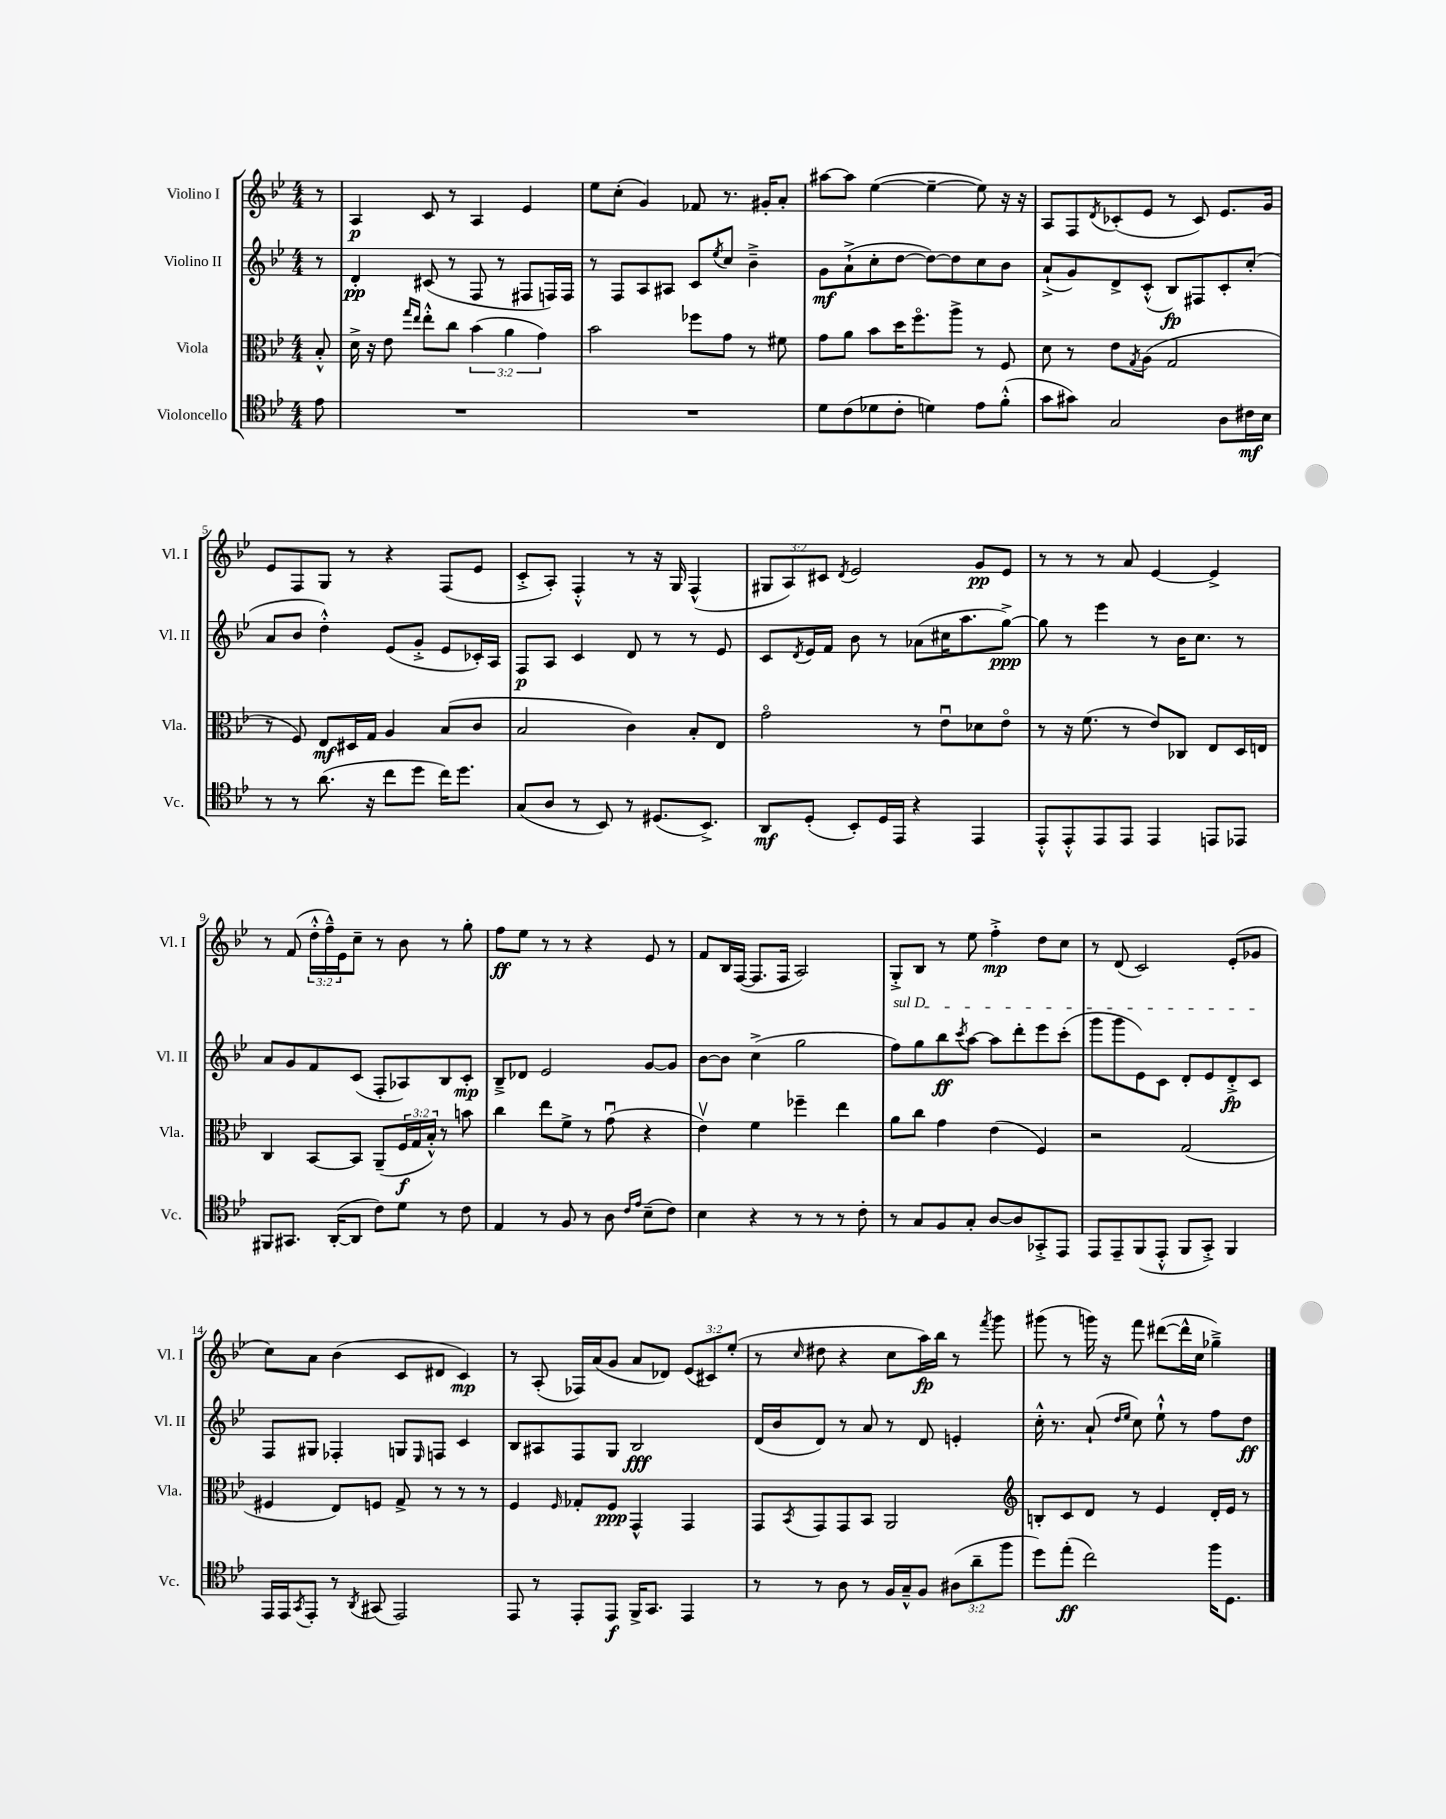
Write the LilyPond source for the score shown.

<<
\new StaffGroup <<
\new Staff = "s0" \with { instrumentName = "Violino I" shortInstrumentName = "Vl. I" } {
    \clef treble \key bes \major \numericTimeSignature \time 4/4 \override Staff.TupletNumber.text = #tuplet-number::calc-fraction-text \partial 8
    r8 |
    a4\p c'8 r8 a4 ees'4 |
    ees''8 c''8-.( g'4) fes'8 r8. gis'16-. a'8-. |
    ais''8~ ais''8 ees''4~( ees''4~-- ees''8) r16 r16 |
    a8 f8 \acciaccatura { d'8 } ces'8-.( ees'8 r8 ces'8) ees'8. g'16 |
    ees'8 f8 g8 r8 r4 f8( ees'8 |
    c'8-.-> a8-.) f4-.-^ r8 r16 g16 f4-^( |
    \tuplet 3/2 { gis8 a8) cis'8 } \acciaccatura { d'8 } ees'2 g'8\pp ees'8 |
    r8 r8 r8 a'8 ees'4~ ees'4-> |
    r8 f'8( \tuplet 3/2 { d''16-.-^ f''16---^) ees'16 } c''8-- r8 bes'8 r8 g''8-. |
    f''8\ff ees''8 r8 r8 r4 ees'8 r8 |
    f'8 bes16 f16~( f8. f16 a2) |
    g8-.-> bes8 r8 ees''8 f''4-.->\mp d''8 c''8 |
    r8 d'8( c'2) ees'8-.( ges'8 |
    c''8) a'8 bes'4( c'8 dis'8 c'4\mp) |
    r8 a8-.( fes16) a'16( g'8 a'8 des'8) \tuplet 3/2 { ees'8( cis'8) ees''8-.( } |
    r8 \grace { c''16 } dis''8 r4 c''8 a''16\fp) bes''16 r8 \acciaccatura { f'''8 } g'''8 |
    gis'''8( r8 g'''16) r16 f'''8 dis'''8~( dis'''16-^ c''16 ges''4--->) \bar "|." |
}
\new Staff = "s1" \with { instrumentName = "Violino II" shortInstrumentName = "Vl. II" } {
    \clef treble \key bes \major \numericTimeSignature \time 4/4 \partial 8
    r8 |
    d'4-.\pp cis'8( r8 f8 r8 fis8 f16) f16 |
    r8 f8 a8 ais8 c'8 \acciaccatura { ees''8 } c''8 bes'4---> |
    g'8\mf a'8-!->( c''8-. d''8~ d''8~) d''8 c''8 bes'8 |
    a'8-!->( g'8) d'8-> c'8-.-^( bes8\fp) fis8 c'8-. c''8-.( |
    a'8 bes'8 d''4-.-^) ees'8( g'8-.-> ees'8 ces'16-.) a16 |
    f8\p a8 c'4 d'8 r8 r8 ees'8 |
    c'8 \acciaccatura { d'8 } ees'16 f'16 bes'8 r8 aes'8( cis''16 a''8. g''8~->\ppp) |
    g''8 r8 ees'''4 r8 bes'16 c''8. r8 |
    a'8 g'8 f'8 c'8( f8-. aes8) bes8 c'8-.\mp |
    bes8---> des'8 ees'2 g'8~ g'8 |
    bes'8~ bes'8 c''4->( g''2 |
    \once \override TextSpanner.bound-details.left.text = \markup { \italic "sul D" } f''8\startTextSpan) g''8 bes''8\ff \acciaccatura { c'''8 } a''8~ a''8 d'''8-. ees'''8 c'''8-.( |
    g'''8 g'''8 ees'8) c'8 d'8-. ees'8 d'8-.->\fp c'8\stopTextSpan |
    f8 gis8 fes4-. g8 \grace { ees16 } f8 c'4 |
    bes8 ais8 f8 g8 bes2\fff |
    d'16( bes'16 d'8) r8 a'8 r8 d'8 e'4-. |
    c''16-.-^ r8. a'8-!( \grace { d''16 ees''16 } c''8) ees''8-!-^ r8 f''8 d''8\ff \bar "|." |
}
\new Staff = "s2" \with { instrumentName = "Viola" shortInstrumentName = "Vla." } {
    \clef alto \key bes \major \numericTimeSignature \time 4/4 \override Staff.TupletNumber.text = #tuplet-number::calc-fraction-text \partial 8
    bes8-.-^ |
    d'16-> r16 ees'8 \grace { g''16 ees''16 } ees''8-.-^ c''8 \tuplet 3/2 { bes'4( a'4 g'4) } |
    bes'2 fes''8 g'8 r8 fis'8 |
    g'8 a'8 bes'8 d''16 f''8.\flageolet a''8-> r8 f8 |
    d'8 r8 ees'8 \acciaccatura { g8 } a8( g2 |
    r8 f8) ees8\mf dis16 g16 a4 bes8( c'8 |
    bes2 c'4) bes8-. ees8 |
    g'2\flageolet r8 ees'8\downbow des'8 ees'8\flageolet |
    r8 r16 f'8.( r8 ees'8) ces8 ees8 d16 e16 |
    c4 bes,8~ bes,8 a,8--( \tuplet 3/2 { f16\f g16 bes16-.-^) } r8 b'8 |
    c''4 ees''8 f'8-> r8 g'8\downbow( r4 |
    ees'4\upbow) f'4 fes''4-- ees''4 |
    a'8 c''8 g'4 ees'4( f4) |
    r2 g2( |
    fis4 ees8) f8 g8-> r8 r8 r8 |
    f4 \grace { f16 } ges8-. f8\ppp g,4-^ g,4 |
    g,8 \acciaccatura { bes,8 } g,8 g,8 bes,8 a,2 |
    \clef treble b8-. c'8 d'8 r8 ees'4 d'16-. ees'16 r8 \bar "|." |
}
\new Staff = "s3" \with { instrumentName = "Violoncello" shortInstrumentName = "Vc." } {
    \clef tenor \key bes \major \numericTimeSignature \time 4/4 \override Staff.TupletNumber.text = #tuplet-number::calc-fraction-text \partial 8
    ees'8 |
    R1 |
    R1 |
    d'8 c'8( des'8 c'8-. d'4) ees'8 f'8-.-^( |
    g'8 gis'8) g2 a8 cis'16\mf bes16 |
    r8 r8 a'8.( r16 c''8 d''8 c''16) d''8. |
    g8( a8 r8 bes,8) r8 dis8.( bes,8.->) |
    a,8\mf d8-.( bes,8-.) d16 ees,16 r4 ees,4 |
    ees,8-.-^ ees,8-.-^ ees,8 ees,8 ees,4 e,8 ees,8 |
    fis,8 gis,8. a,16~-.( a,8 c'8) d'8 r8 c'8 |
    ees4 r8 f8 r8 a8 \grace { c'16 ees'16 } bes8--( c'8) |
    bes4 r4 r8 r8 r8 c'8-. |
    r8 g8 f8 g8-. a8~ a8 ges,8-.-> ees,8 |
    ees,8 ees,8-- f,8( ees,8-.-^ f,8 g,8-.->) f,4 |
    ees,16 ees,16 \acciaccatura { g,8 } ees,8-. r8 \acciaccatura { a,8 } gis,8( ees,2) |
    ees,8 r8 ees,8-. ees,8\f f,16-> g,8. ees,4 |
    r8 r8 a8 r8 f16 g16---^ f8 \tuplet 3/2 { ais8( a'8-- f''8 } |
    d''8) ees''8-.\ff( c''2) f''16 d8. \bar "|." |
}
>>
>>
